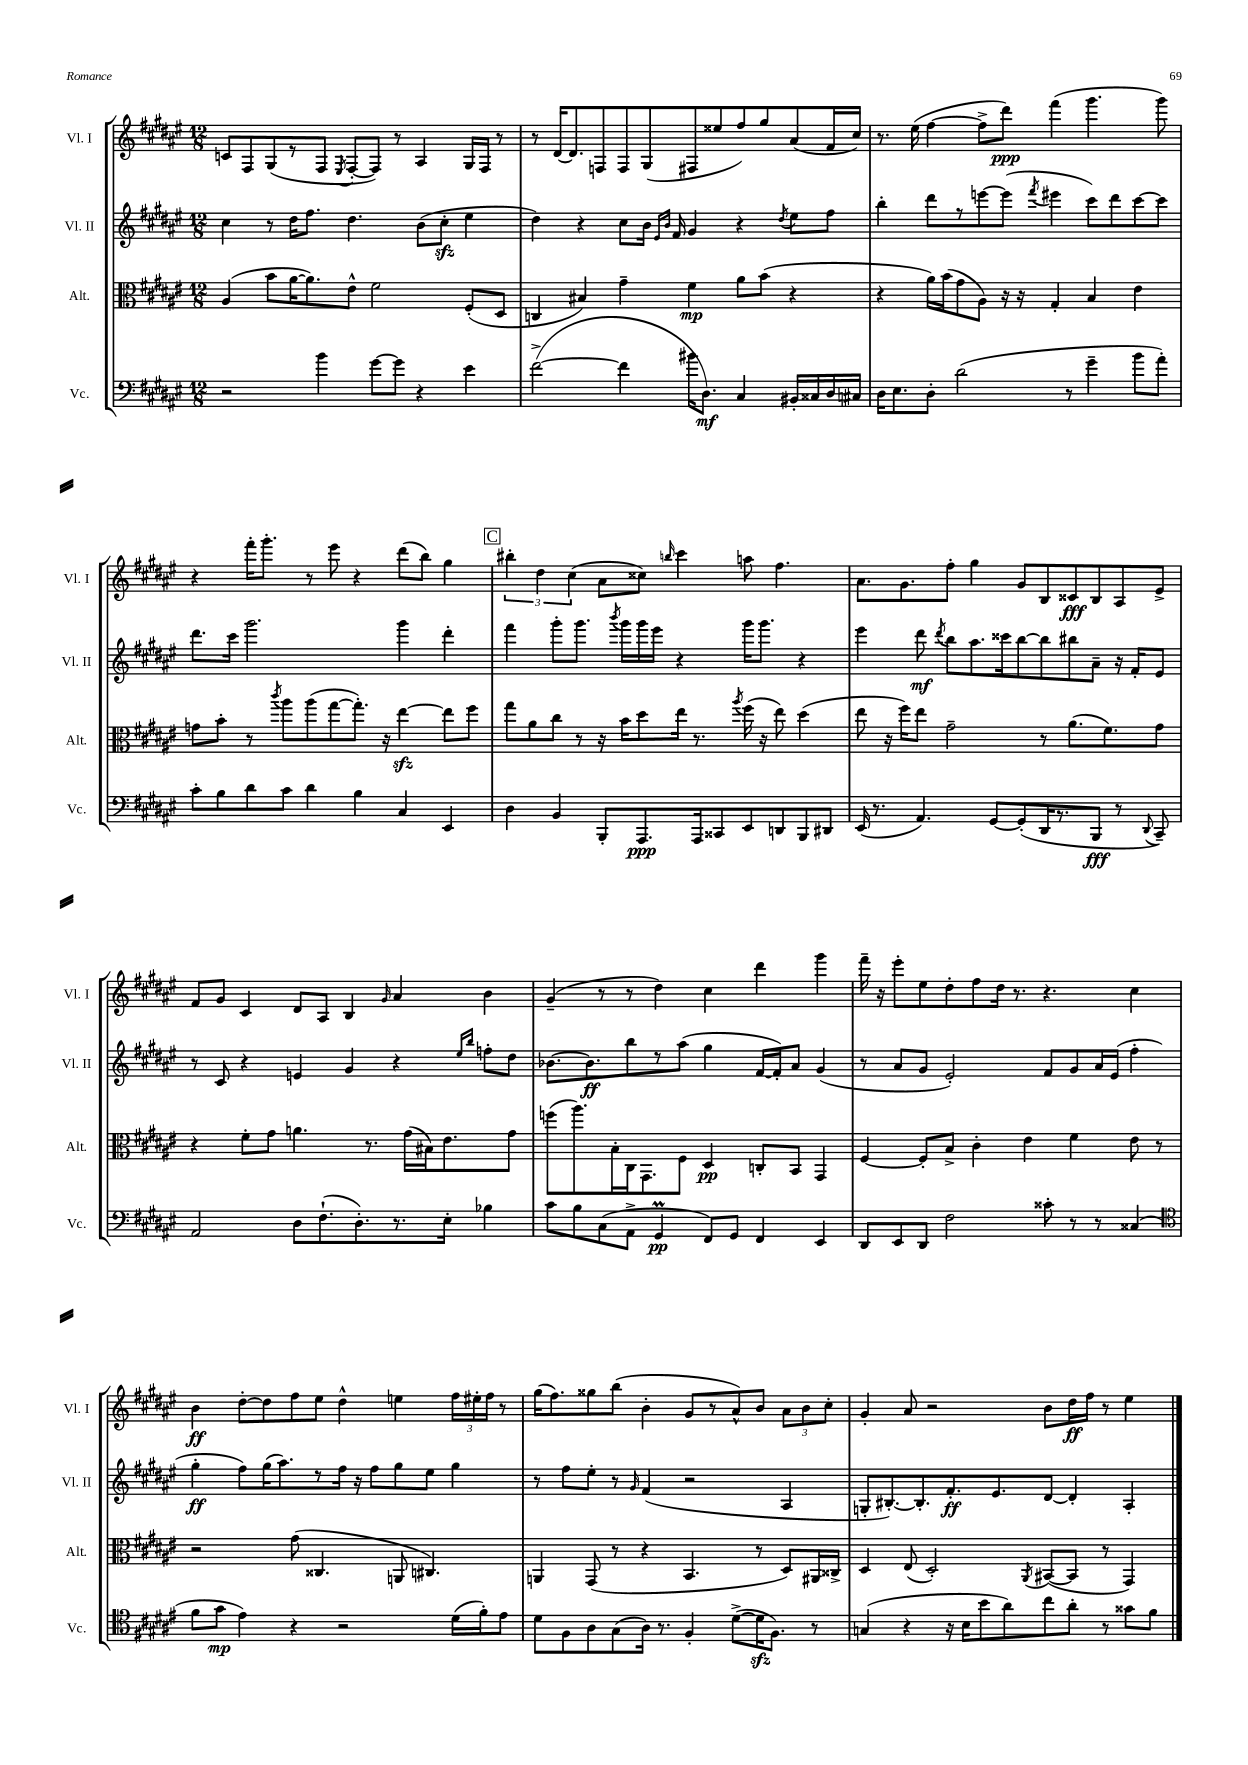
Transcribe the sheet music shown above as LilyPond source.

<<
\new StaffGroup <<
\new Staff = "s0" \with { instrumentName = "Vl. I" shortInstrumentName = "Vl. I" } {
    \clef treble \key fis \major \numericTimeSignature \time 12/8
    \autoBeamOff c'8[ fis8 gis8( r8 fis8] \acciaccatura { eis8 } fis8[~-. fis8]) r8 ais4 gis16[ fis16] r8 |
    r8 dis'16[~ dis'8. f8 f8 gis8( fis8 eisis''8 fis''8) gis''8 ais'8( fis'16 cis''16]) |
    r8. eis''16( fis''4~ fis''8[-> dis'''8]\ppp) fis'''4( gis'''4. gis'''8) |
    r4 fis'''16[-. gis'''8.]-. r8 eis'''8 r4 dis'''8[( b''8]) gis''4 |
    \mark \markup { \box "C" } \tuplet 3/2 { bis''4-. dis''4 cis''4( } ais'8[ cisis''8]) \grace { b''16 } cis'''4 a''8 fis''4. |
    ais'8.[ gis'8. fis''8]-. gis''4 gis'8[ b8 cisis'8\fff b8 ais8 eis'8]-> |
    fis'8[ gis'8] cis'4 dis'8[ ais8] b4 \grace { gis'16 } ais'4 b'4 |
    gis'4--( r8 r8 dis''4) cis''4 dis'''4 gis'''4 |
    fis'''16-- r16 eis'''8[-. eis''8 dis''8-. fis''8 dis''16] r8. r4. cis''4 |
    b'4\ff dis''8[~-. dis''8 fis''8 eis''8] dis''4-^ e''4 \tuplet 3/2 { fis''16[ eis''16-. fis''16] } r8 |
    gis''16[( fis''8.) gisis''8 b''8]( b'4-. gis'8[ r8 ais'8-^) b'8] \tuplet 3/2 { ais'8[ b'8 cis''8]-. } |
    gis'4-. ais'8 r2 b'8[ dis''16\ff fis''16] r8 eis''4 \bar "|." |
}
\new Staff = "s1" \with { instrumentName = "Vl. II" shortInstrumentName = "Vl. II" } {
    \clef treble \key fis \major \numericTimeSignature \time 12/8
    \autoBeamOff cis''4 r8 dis''16[ fis''8.] dis''4. b'8[( cis''8]-.\sfz eis''4 |
    dis''4) r4 cis''8[ b'16] \grace { eis'16[ b'16] } fis'16 gis'4 r4 \acciaccatura { dis''8 } eis''8[ fis''8] |
    b''4-. dis'''8[ r8 e'''8~ e'''8]( \acciaccatura { fis'''8 } eis'''4 cis'''8[) dis'''8 cis'''8~ cis'''8] |
    dis'''8.[ cis'''16] gis'''2. gis'''4 dis'''4-. |
    \mark \markup { \box "C" } fis'''4 gis'''8[-. gis'''8.] \acciaccatura { b'''8 } gis'''16[ gis'''16 eis'''16] r4 gis'''16[ gis'''8.] r4 |
    eis'''4 dis'''8\mf \acciaccatura { dis'''8 } b''8[ ais''8. cisis'''16 b''8~ b''8 bis''8 ais'8]-- r16 fis'16[-. eis'8] |
    r8 cis'8 r4 e'4 gis'4 r4 \grace { eis''16[ b''16] } f''8[-. dis''8] |
    bes'8.[~ bes'8.\ff b''8 r8 ais''8]( gis''4 fis'16[~ fis'16-.) ais'8] gis'4( |
    r8 ais'8[ gis'8] eis'2-.) fis'8[ gis'8 ais'16 eis'16]( fis''4-. |
    gis''4-.\ff fis''8[) gis''16( ais''8.) r8 fis''16] r16 fis''8[ gis''8 eis''8] gis''4 |
    r8 fis''8[ eis''8]-. r8 \grace { gis'16 } fis'4( r2 ais4 |
    g8[-. bis8.~-.) bis8.-. fis'8.-.\ff eis'8. dis'8]~ dis'4-. ais4-. \bar "|." |
}
\new Staff = "s2" \with { instrumentName = "Alt." shortInstrumentName = "Alt." } {
    \clef alto \key fis \major \numericTimeSignature \time 12/8
    \autoBeamOff ais4( b'8[ ais'16~ ais'8.) eis'8]-^ fis'2 fis8[-.( dis8] |
    c4 bis4) gis'4-- fis'4\mp ais'8[ b'8]( r4 |
    r4 ais'16[) b'16( gis'8 ais8]) r16 r16 gis4-. b4 eis'4 |
    g'8[ b'8]-. r8 \acciaccatura { cis'''8 } ais''8[ ais''8( gis''8~ gis''8.]-.) r16 eis''4~\sfz eis''8[ fis''8] |
    \mark \markup { \box "C" } gis''8[ ais'8 cis''8] r8 r16 b'16[ dis''8 eis''16] r8. \acciaccatura { ais''8 } fis''16( r16 eis''8) dis''4( |
    eis''8 r16 fis''16[) eis''8] gis'2-- r8 ais'8.[( fis'8.) gis'8] |
    r4 fis'8[-. gis'8] a'4. r8. gis'16[( bis16) eis'8. gis'8] |
    f''8[( ais''8.) b16-. cis16 gis,8. fis8] dis4\pp c8[-. b,8] gis,4 |
    fis4~ fis8[-. b8]-> cis'4-. eis'4 fis'4 eis'8 r8 |
    r2 gis'8( cisis4. a,8 cis4.) |
    a,4 gis,8( r8 r4 b,4. r8 dis8[) ais,16 cisis16]-> |
    dis4 eis8( dis2-.) \acciaccatura { ais,8 } bis,8[~( bis,8] r8 gis,4) \bar "|." |
}
\new Staff = "s3" \with { instrumentName = "Vc." shortInstrumentName = "Vc." } {
    \clef bass \key fis \major \numericTimeSignature \time 12/8
    \autoBeamOff r2 b'4 gis'8[~ gis'8] r4 eis'4 |
    fis'2~->( fis'4 bis'16[ dis8.]\mf) cis4 bis,16[-. cisis16 dis16 cis16] |
    dis16[ eis8. dis8]-. dis'2( r8 gis'4-- b'8[ ais'8]-.) |
    cis'8[-. b8 dis'8 cis'8] dis'4 b4 cis4 eis,4 |
    \mark \markup { \box "C" } dis4 b,4 b,,8[-. ais,,8.\ppp ais,,16 cisis,8 eis,8 d,8 b,,8 dis,8] |
    eis,16( r8. ais,4.) gis,8[~ gis,8-.( dis,16 r8. b,,8]\fff r8 \appoggiatura { dis,8 } cis,8--) |
    ais,2 dis8[ fis8.-!( dis8.-.) r8. eis16]-. bes4 |
    cis'8[ b8 cis8( ais,8]-> gis,4\prall\pp fis,8[) gis,8] fis,4 eis,4 |
    dis,8[ eis,8 dis,8] fis2 cisis'8-. r8 r8 cisis4( |
    \clef tenor fis'8[ gis'8]\mp eis'4) r4 r2 dis'16[( fis'16-.) eis'8] |
    dis'8[ fis8 ais8 gis8( ais16]) r8. fis4-. dis'8[~->( dis'16\sfz fis8.]) r8 |
    g4( r4 r16 b16[ b'8 ais'8) cis''8 ais'8]-. r8 gisis'8[ fis'8] \bar "|." |
}
>>
>>
\layout { \context { \Score \remove "Bar_number_engraver" } }
